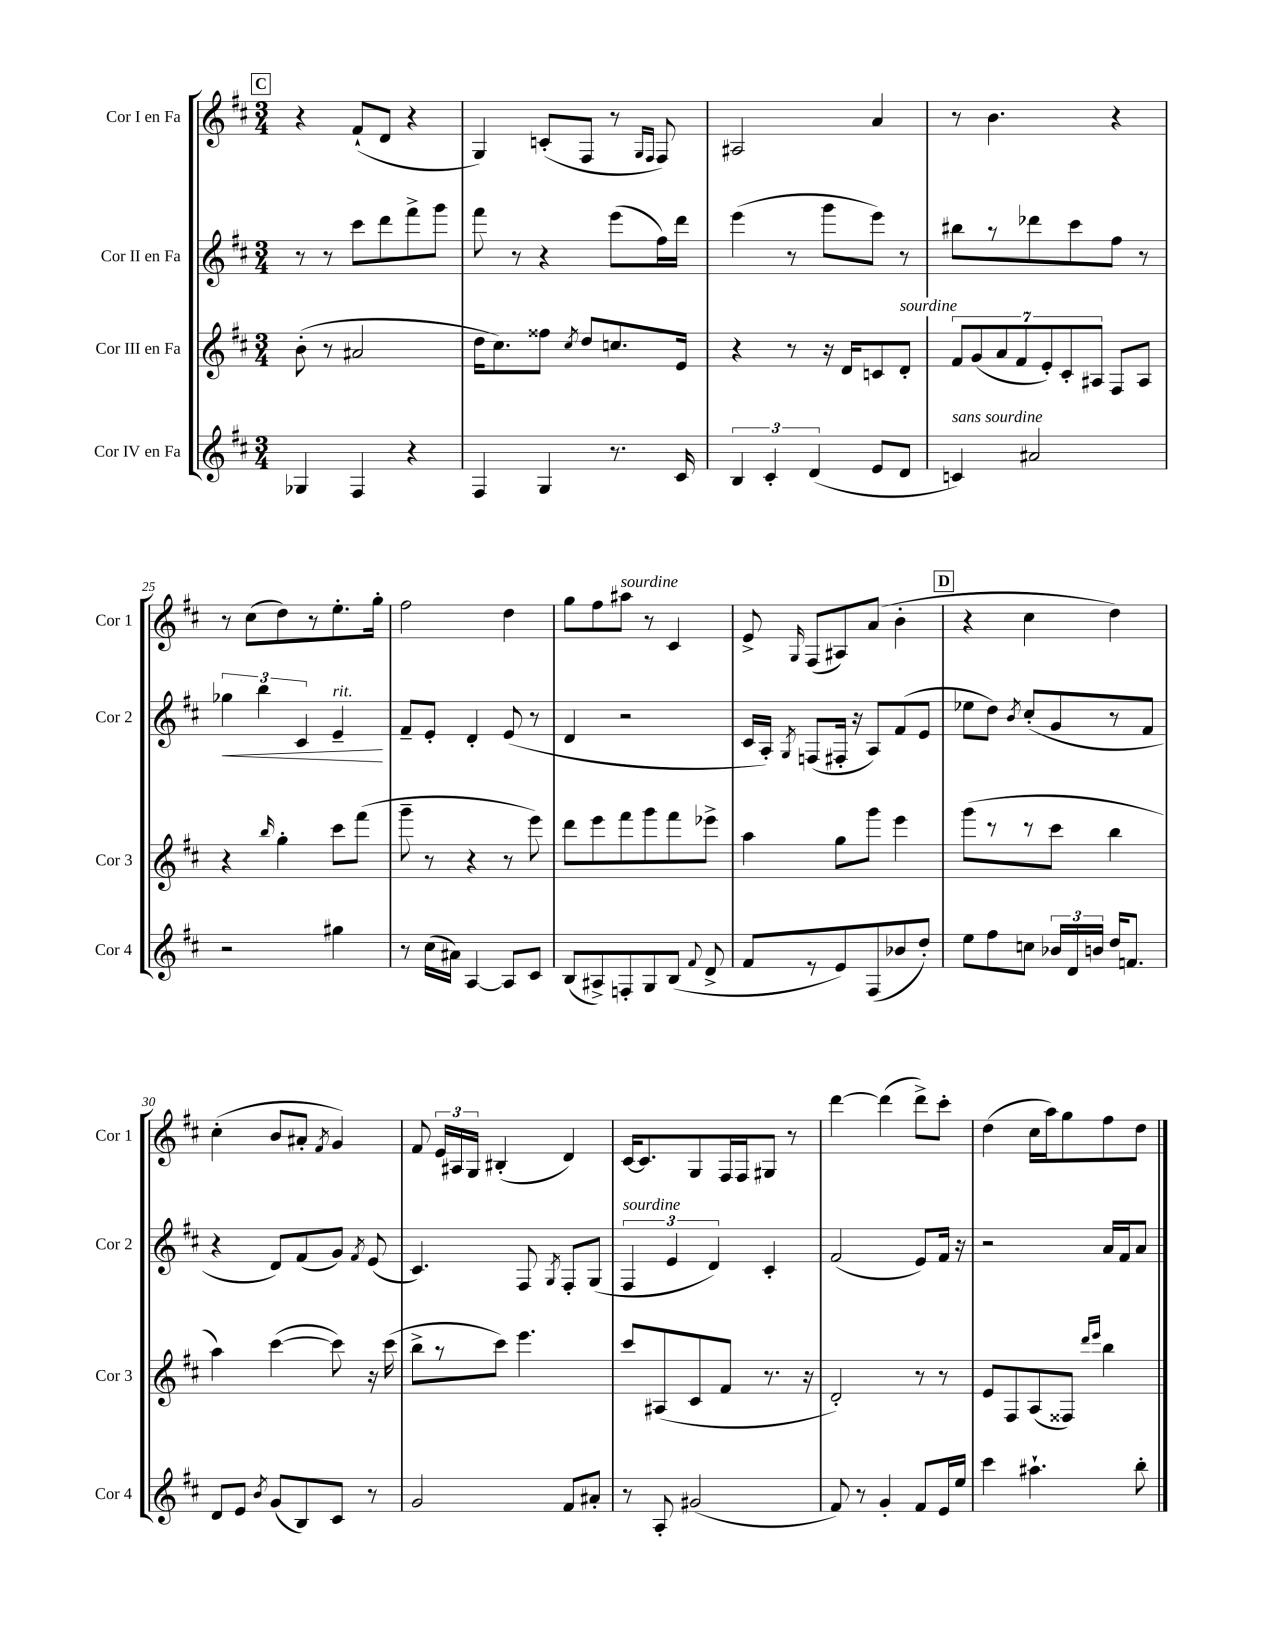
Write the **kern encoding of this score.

**kern	**kern	**kern	**dynam	**kern
*part4	*part3	*part2	*part2	*part1
*staff4	*staff3	*staff2	*staff2	*staff1
*I"Cor IV en Fa	*I"Cor III en Fa	*I"Cor II en Fa	*	*I"Cor I en Fa
*I'Cor 4	*I'Cor 3	*I'Cor 2	*	*I'Cor 1
*clefG2	*clefG2	*clefG2	*	*clefG2
*k[f#c#]	*k[f#c#]	*k[f#c#]	*	*k[f#c#]
*M3/4	*M3/4	*M3/4	*	*M3/4
!!LO:REH:place=s1:t=C
=21	=21	=21	=21	=21
4G-X/	(8b'\	8r	.	4r
.	8r	8r	.	.
4F#/	2a#X/	8ccc#\L	.	(8f#`/L
.	.	8ddd\	.	8d/J
4r	.	8fff#^\	.	4r
.	.	8ggg\J	.	.
=22	=22	=22	=22	=22
4F#/	16dd\KL	8fff#\	.	4G/)
.	8.cc#\)	.	.	.
.	.	8r	.	.
4G/	8ff##X\J	4r	.	(8cn'/L
.	8qcc#/	.	.	.
.	8dd/L	.	.	8F#/J
8.r	8.ccn/	(8eee\L	.	8r
.	.	.	.	16qqG/LL
.	.	.	.	16qqF#/JJ
.	.	16ff#\L)	.	8F#/)
16c#/	16e/Jk	16ddd\JJ	.	.
=23	=23	=23	=23	=23
6B/	4r	(4eee\	.	2A#X/
6c#'/	.	.	.	.
.	8r	8r	.	.
(6d/	.	.	.	.
.	16r	8ggg\L	.	.
.	16d/KL	.	.	.
8e/L	8cn/	8eee\J)	.	4a/
!	!LO:TX:a:i:t=sourdine	!	!	!
8d/J	8d'/J	8r	.	.
=24	=24	=24	=24	=24
!LO:TX:a:i:t=sans sourdine	!	!	!	!
4cn/)	14f#/L	8bb#X\L	.	8r
.	(14g/	.	.	.
.	.	8r	.	4.b\
.	14a/	.	.	.
.	14f#/	.	.	.
2a#X/	.	8ddd-X\	.	.
.	14e'/)	.	.	.
.	14c#'/	.	.	.
.	.	8ccc#\	.	.
.	14A#X/J	.	.	.
.	8F#/L	8ff#\J	.	4r
.	8A#/J	8r	.	.
!!LO:LB:g=z
=25	=25	=25	=25	=25
!	!	!	!LO:HP:b	!
2r	4r	6gg-X\	<	8r
.	.	.	.	(8cc#\L
.	.	6bb\	.	.
.	16qqbb/	.	.	.
.	4gg'\	.	.	8dd\)
.	.	6c#/	.	.
.	.	.	.	8r
!	!	!LO:TX:a:i:t=rit.	!	!
4gg#X\	8ccc#\L	4e~/	.	8.ee'\
.	(8fff#\J	.	.	.
.	.	.	.	16gg'\Jk
.	.	.	[	.
=26	=26	=26	=26	=26
8r	8ggg~\	8f#~/L	.	2ff#\
(16cc#\LL	8r	8e'/J	.	.
16a#X\JJ)	.	.	.	.
[4A/	4r	4d'/	.	.
8A/L]	8r	(8e/	.	4dd\
8c#/J	8eee\)	8r	.	.
=27	=27	=27	=27	=27
(8B/L	8ddd\L	4d/	.	8gg\L
8A#X^/)	8eee\	.	.	8ff#\
!	!	!	!	!LO:TX:a:i:t=sourdine
8Fn'/	8fff#\	2r	.	8aa#X\J
8G/	8ggg\	.	.	8r
(8B/J	8fff#\	.	.	4c#/
8qqf#/	.	.	.	.
8d^/	8eee-X^\J	.	.	.
=28	=28	=28	=28	=28
8f#/L	4aa\	16c#/LL	.	8e^/
.	.	16A'/JJ)	.	.
.	.	8qG/	.	16qqG/
8r	.	(8Fn/L	.	(8F#/L
8e/)	8gg\L	16F#X'/Jk	.	8A#X/)
.	.	16r	.	.
(8F#/	8ggg\J	8A/L)	.	(8a/J
8b-X/	4eee\	(8f#/	.	4b'\
8dd'/J)	.	8e/J	.	.
!!LO:REH:place=s1:t=D
=29	=29	=29	=29	=29
8ee\L	(8ggg\L	8ee-X\L	.	4r
8ff#\	8r	8dd\J)	.	.
.	.	8qb/	.	.
8ccn\J	8r	(8cc#'/L	.	4cc#\
24b-X/LL	8ccc#\J	8g/	.	.
24d/	.	.	.	.
24bn/JJ	.	.	.	.
16dd/KL	4bb\	8r	.	4dd\)
8.fn/J	.	.	.	.
.	.	8f#/J	.	.
!!LO:LB:g=z
=30	=30	=30	=30	=30
8d/L	4aa\)	4r	.	(4cc#'\
8e/J	.	.	.	.
8qb/	.	.	.	.
(8g/L	([4ccc#\	8d/L)	.	8b/L
8B/)	.	(8f#/	.	8a#X'/J
.	.	.	.	8qf#/
8c#/J	8ccc#\])	8g/J)	.	4g/)
.	.	8qf#/	.	.
8r	16r	(8e/	.	.
.	(16ccc#\	.	.	.
=31	=31	=31	=31	=31
2g/	8bb^\L	4.c#/)	.	8f#/
.	8r	.	.	24e/LL
.	.	.	.	24A#X/
.	.	.	.	24G/JJ
.	8ccc#\J)	.	.	(4B#X'/
.	4.eee\	8F#/	.	.
.	.	8qG/	.	.
8f#/L	.	8F#'/L	.	4d/)
8a#X'/J	.	(8G/J	.	.
=32	=32	=32	=32	=32
!	!	!LO:TX:a:i:t=sourdine	!	!
8r	8ccc#/L	6F#/	.	[16c#/KL
.	.	.	.	8.c#/]
8A'/	(8A#X/	.	.	.
.	.	6e/	.	.
(2g#X/	8c#/	.	.	8G/
.	.	6d/)	.	.
.	8f#/J	.	.	16F#/L
.	.	.	.	16F#/J
.	8.r	4c#'/	.	8G#X/J
.	.	.	.	8r
.	16r	.	.	.
=33	=33	=33	=33	=33
8f#/)	2d'/)	(2f#/	.	[4ddd\
8r	.	.	.	.
4g'/	.	.	.	(4ddd\]
8f#/L	8r	8e/L)	.	8ddd^\L)
16e/L	8r	16f#/Jk	.	8ccc#'\J
16ee/JJ	.	16r	.	.
=34	=34	=34	=34	=34
4ccc#\	8e/L	2r	.	(4dd\
.	8F#/	.	.	.
4.aa#X`\	(8A/	.	.	16cc#\LL
.	.	.	.	16aa\J)
.	8F##X/J)	.	.	8gg\
.	16qqddd/LL	.	.	.
.	16qqeee/JJ	.	.	.
.	4bb\	16a/LL	.	8ff#\
.	.	16f#/J	.	.
8bb'\	.	8a/J	.	8dd\J
==	==	==	==	==
*-	*-	*-	*-	*-
